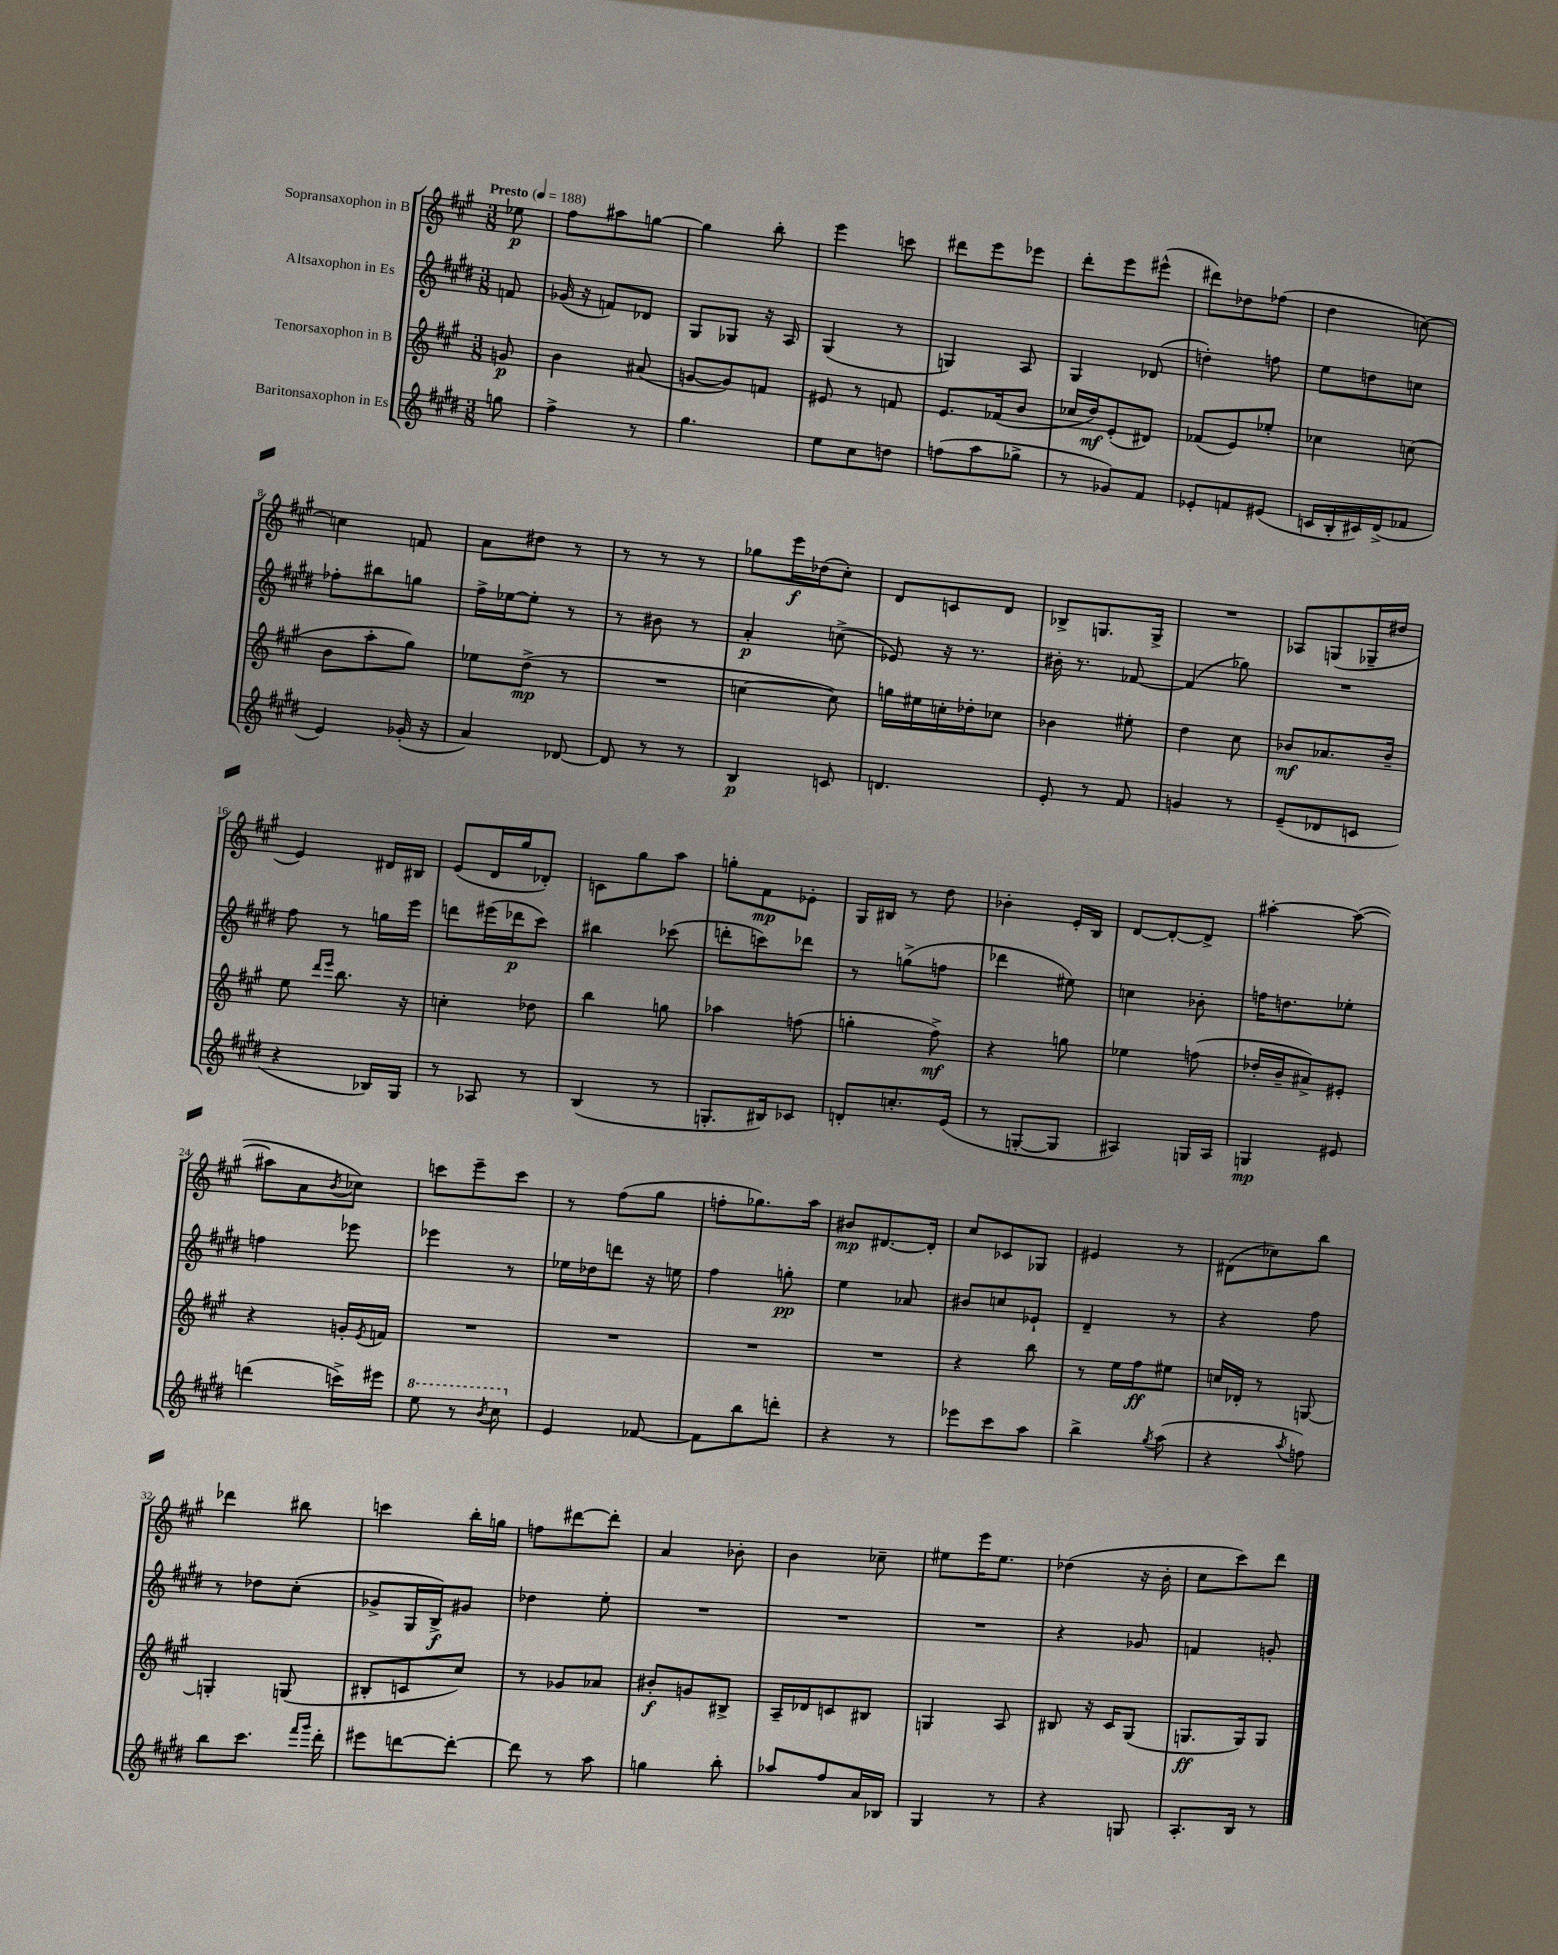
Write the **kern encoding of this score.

**kern	**kern	**kern	**kern
*staff4	*staff3	*staff2	*staff1
*clefG2	*clefG2	*clefG2	*clefG2
*k[f#c#g#d#]	*k[f#c#g#]	*k[f#c#g#d#]	*k[f#c#g#]
*M3/8	*M3/8	*M3/8	*M3/8
*MM188	*MM188	*MM188	*MM188
8gg	8g	8f	8ee-
=	=	=	=
4ff#^	4b	(16g-	8ff#
.	.	16r	.
.	.	8f)	8aa#
8r	(8a#	8d-	[8gg
=	=	=	=
4.gg#	[8g	8G#	4gg]
.	8g])	8G-	.
.	8f	16r	8bb'
.	.	16A	.
=	=	=	=
8ee	8e#	(4G#	4eee
8cc#	8r	.	.
8dd	8f	8r	8ccc
=	=	=	=
(8ff	8.e	4G)	8ddd#
8aa	.	.	8eee
.	(16f-	.	.
8gg-^	8b	8A	8eee-
=	=	=	=
8r	16cc-	4G#	8ddd'
.	16dd)	.	.
8g-)	(8e'	.	8eee
8f#	8d#)	(8d-	(8eee#^^
=	=	=	=
8e-'	(8f-	4dd')	8ddd#)
8f	8e)	.	8dd-
(8e#	8ee-'	8ff	(8ff-
=	=	=	=
16c	4cc-	8ee	4dd
16B'	.	.	.
16c#)	.	8dd	.
(16d#^	.	.	.
8f-	(8cc	8cc	[8cc)
=	=	=	=
4e)	8b	8ff-'	4cc]
.	8aa'	8bb#	.
(16g-'	8gg#)	8gg	8f
16r	.	.	.
=	=	=	=
4a)	8ee-	16ff#^	8a
.	.	[16ee-	.
.	(8dd^	8ee-']	8dd#
[8d-	8r	8r	8r
=	=	=	=
8d-]	4.r	8r	8r
8r	.	8b#	8r
8r	.	8r	8r
=	=	=	=
4B	[4cc	4a'	8gg-
.	.	.	16eee
.	.	.	(16dd-
8c	8cc])	(8cc^	8cc#')
=	=	=	=
4.d	16gg	8e-)	8d
.	16ee#	.	.
.	16cc'	16r	8c
.	16dd-'	8.r	.
.	8cc-	.	8d
=	=	=	=
8e'	4b-	16b#'	8B-^
.	.	8.r	.
8r	.	.	8.G
8f#	8ee#'	[8f-	.
.	.	.	16G^
=	=	=	=
4g	4dd	(4f-]	4.r
8r	8cc#	8gg-)	.
=	=	=	=
(8e~	8b-	4.r	8A-
8d-	8.a-	.	(8G
8c	.	.	16G-~
.	16b-~	.	16dd#
=	=	=	=
4r	8ee	8ff#	4e)
.	16qqddd	.	.
.	16qqeee	.	.
.	8.bb	8r	.
16B-)	.	16gg	16d#
16G#	16r	16eee	16B#
=	=	=	=
8r	4cc'	8ddd	(8e
8A-	.	(16eee#	16d
.	.	16ddd-	16gg#
8r	8dd-	8ccc#)	8d-')
=	=	=	=
(4B	4bb	4bb#	8c
.	.	.	8gg#
8r	8gg	(8ccc-	8aa
=	=	=	=
8.G'	4aa-	8ddd'	8gg'
.	.	8ccc)	8f#
16B#)	.	.	.
8c-	(8ff	8ddd-	8e-'
=	=	=	=
8d'	4gg'	8r	16G#
.	.	.	16B#
8.cc'	.	(8gg^	8r
.	8ff#^)	8ff	8dd
(16e	.	.	.
=	=	=	=
8r	4r	4ddd-	4b-'
[8G'	.	.	.
8G]	8gg	8ee#)	16e'
.	.	.	16B
=	=	=	=
4A#)	4ee-	4cc	[8d
.	.	.	8d'_
16G	(8ff	8b-'	8d^]
16A#	.	.	.
=	=	=	=
4G	16dd-'	16ff	[4aa#'
.	16b~	8.dd	.
.	8a#^)	.	.
8e#	8e#'	8ee-'	(8aa#_
=	=	=	=
(4ddd	4r	4ff	8aa#]
.	.	.	8a
.	.	.	8qb
16ccc^)	16g'	8eee-	8cc-)
.	8qe	.	.
16eee#	16f	.	.
=	=	=	=
8eee	4.r	4eee-	8ccc
8r	.	.	8eee~
8qbb	.	.	.
8ccc#	.	8r	8ccc
=	=	=	=
4e	4.r	16ee-	8r
.	.	16dd-	.
.	.	8ddd	(8ff#
[8f-	.	16r	8gg#
.	.	16ee	.
=	=	=	=
8f-]	4.r	4ff#	8ff'
8bb	.	.	8.gg-)
8ddd'	.	8gg'	.
.	.	.	16aa
=	=	=	=
4r	4.r	4ee	8b#
.	.	.	[8.d#
8r	.	8a-	.
.	.	.	16d#']
=	=	=	=
8eee-	4r	8b#	8cc#
8ccc#	.	8cc	8c-
8aa	8bb	8e-`	8G-
=	=	=	=
4bb^	8r	4d#~	4e#
.	16ee	.	.
.	16ff#	.	.
8qgg#	.	.	.
(8aa	8ee#	8r	8r
=	=	=	=
4r	16cc	4r	(8d#
.	16d-'	.	.
.	8r	.	8cc-)
8qaa	.	.	.
8ff)	[8G	8ff#	8bb
=	=	=	=
8bb	4G']	8r	4ddd-
8.ccc#	.	8dd-	.
.	(8G	(8cc#'	8bb#
16qqfff#	.	.	.
16qqggg#	.	.	.
16ddd#'	.	.	.
=	=	=	=
8eee#	8B#'	8g-^	4ccc
[8ddd	8c	16G#	.
.	.	16B^)	.
8ddd'_	8cc#)	8g#	16bb'
.	.	.	16gg
=	=	=	=
8ddd]	8r	4dd-	8ff
8r	8g-	.	[8ddd#
8aa	8a-	8ee'	8ddd#']
=	=	=	=
4gg	8b#'	4.r	4a
.	8g	.	.
8bb'	8B#^	.	8b-'
=	=	=	=
8aa-	16A~	4.r	4b
.	16d-	.	.
8ff#	8c	.	.
16a	8B#	.	8cc-~
16B-	.	.	.
=	=	=	=
4G#	4G	4.r	8ee#
.	.	.	16eee
.	.	.	8.ee#
8r	8A	.	.
=	=	=	=
4r	8B#	4r	(4dd-
.	16r	.	.
.	16c#	.	.
8G	(8G#	8g-	16r
.	.	.	16b'
=	=	=	=
8.A'	8.G	4f	8cc#
.	.	.	8ccc#)
16B	16G)	.	.
8r	8G	8g'	8ddd
==	==	==	==
*-	*-	*-	*-
